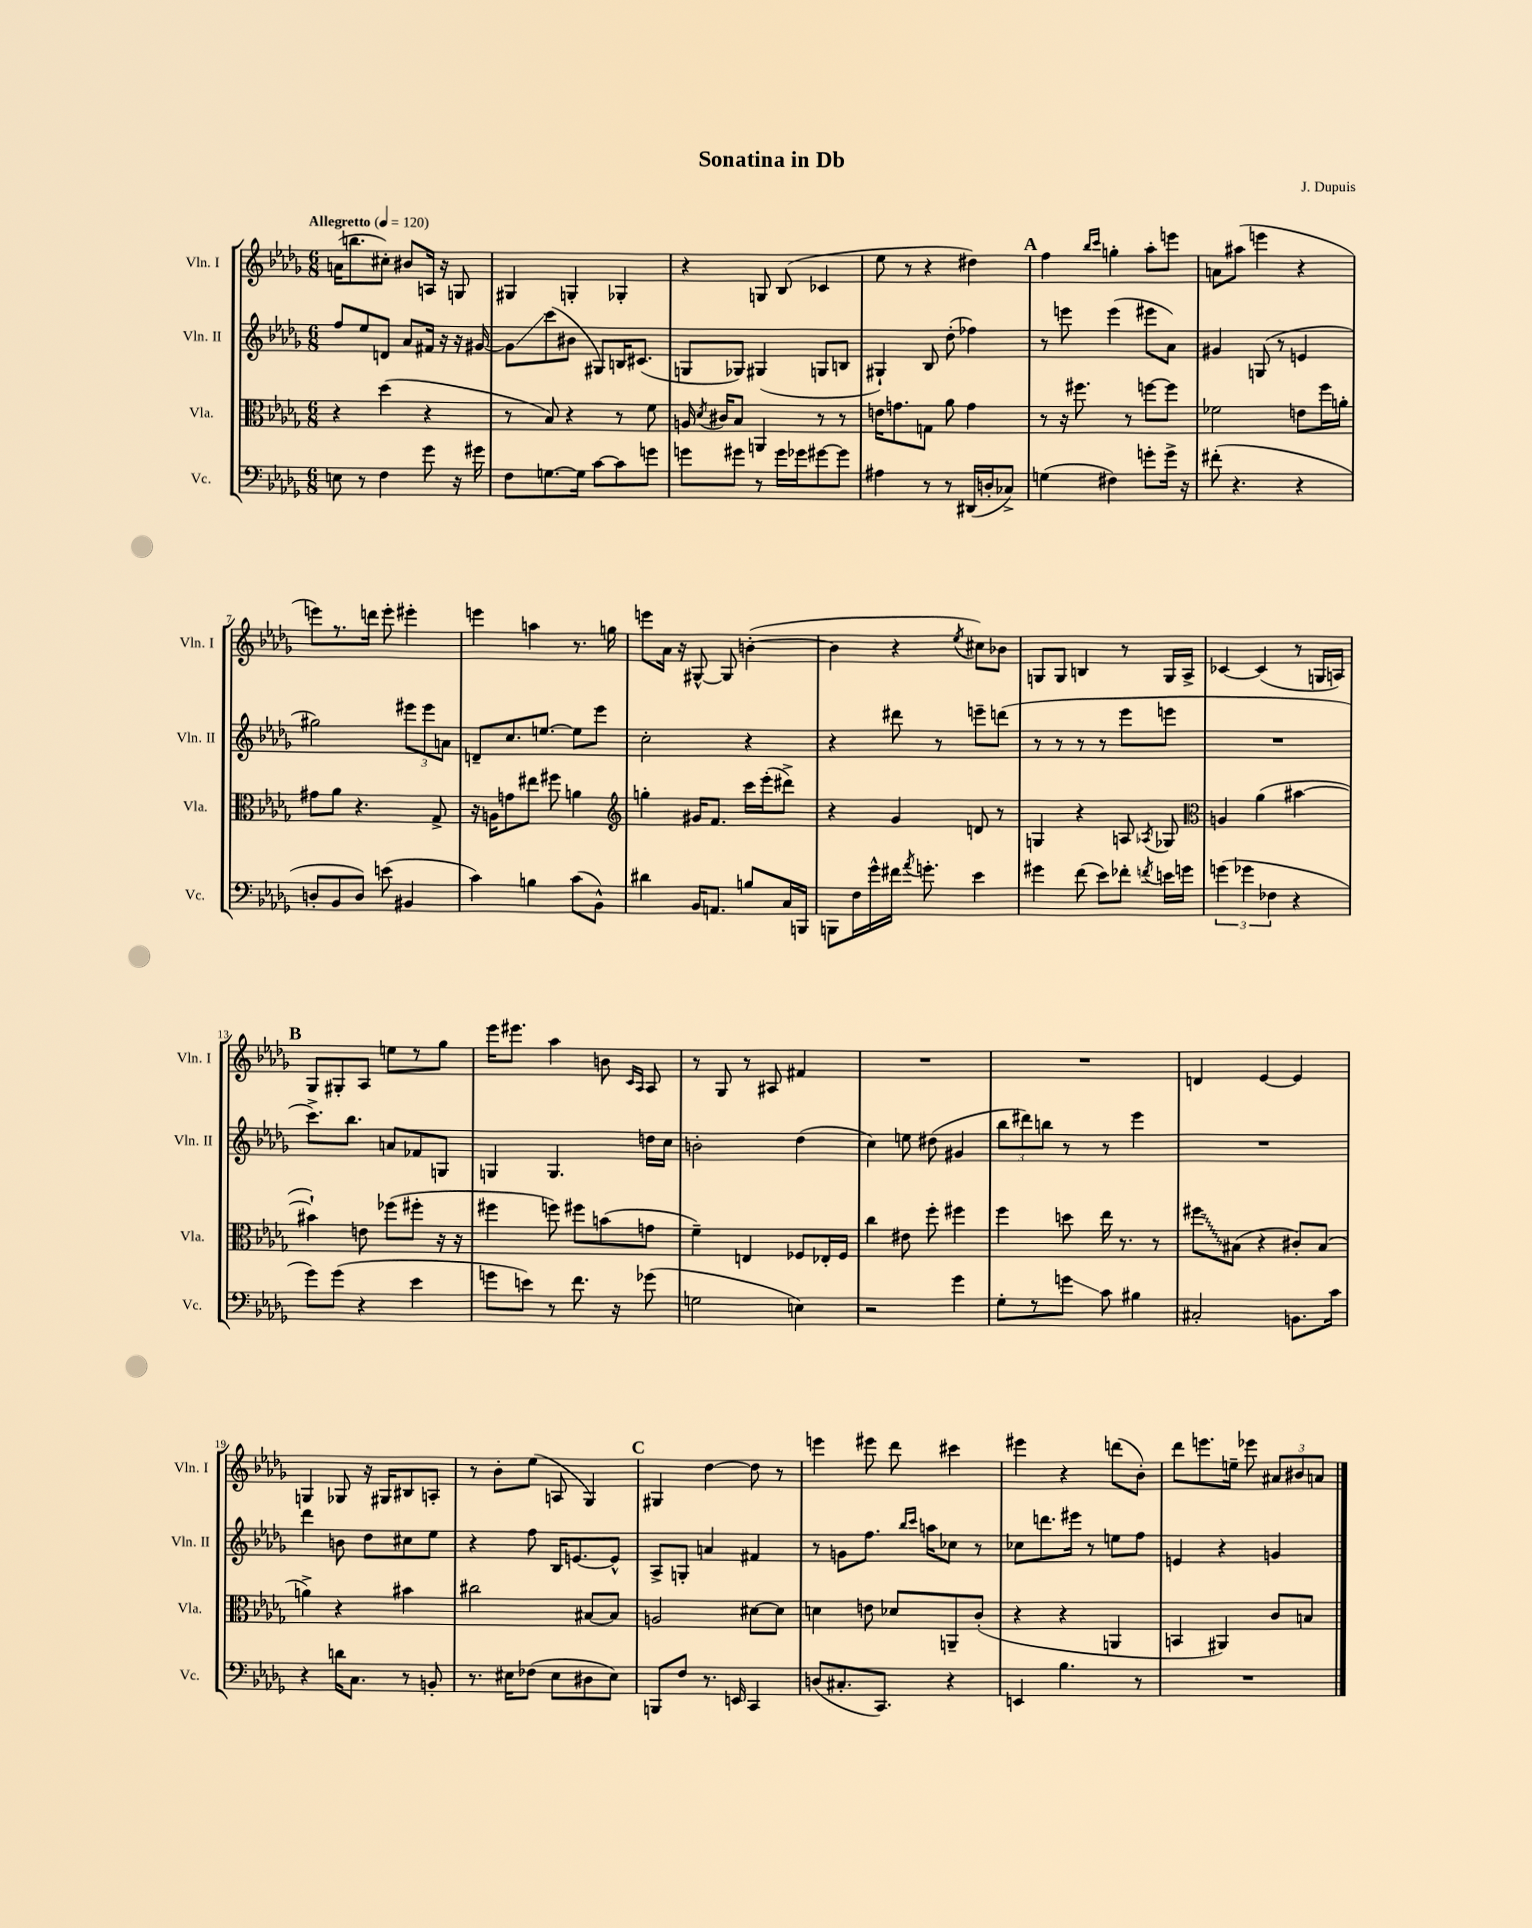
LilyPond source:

\header { title = "Sonatina in Db" composer = "J. Dupuis" }
<<
\new StaffGroup <<
\new Staff = "s0" \with { instrumentName = "Vln. I" shortInstrumentName = "Vln. I" } {
    \clef treble \key des \major \numericTimeSignature \time 6/8 \tempo "Allegretto" 4 = 120
    \autoBeamOff a'16[( b''8. cis''8]-.) bis'8[ a16] r16 g8 |
    gis4 g4-. ges4-. |
    r4 g8 bes8( ces'4 |
    ees''8 r8 r4 dis''4) |
    \mark \markup { \bold "A" } f''4 \grace { bes''16[ c'''16] } g''4-. aes''8[-. e'''8] |
    a'8[ ais''8]( e'''4 r4 |
    e'''8[) r8. d'''16] e'''8-. eis'''4-. |
    e'''4 a''4 r8. g''16 |
    e'''8[ aes'16] r16 gis8~-^ gis8 b'4~-.( |
    b'4 r4 \acciaccatura { ees''8 } cis''8[) bes'8] |
    g8[ g8] b4 r8 g16[ aes16]-> |
    ces'4~ ces'4( r8 g16[ a16]) |
    \mark \markup { \bold "B" } ges8[ gis8-. aes8] e''8[ r8 ges''8] |
    ees'''16[ eis'''8.] aes''4 b'8 \grace { c'16[ aes16] } aes8 |
    r8 ges8 r8 ais8 fis'4 |
    R2. |
    R2. |
    d'4 ees'4~ ees'4 |
    g4 ges8 r16 gis16[ bis8 a8]-. |
    r8 bes'8[-. ees''8]( a8 ges4) |
    \mark \markup { \bold "C" } gis4 des''4~ des''8 r8 |
    e'''4 eis'''8 des'''8 cis'''4 |
    eis'''4 r4 d'''8[( bes'8]-.) |
    des'''8[ e'''8. e''16]-- ees'''8 \tuplet 3/2 { ais'8[ bis'8 a'8] } \bar "|." |
}
\new Staff = "s1" \with { instrumentName = "Vln. II" shortInstrumentName = "Vln. II" } {
    \clef treble \key des \major \numericTimeSignature \time 6/8
    \autoBeamOff f''8[ ees''8 d'8] aes'8[ fis'16] r16 r16 gis'16~ |
    gis'8[\glissando c'''8( bis'8] gis8[) b16 cis'8.]( |
    g8[ ges8]) gis4( g8[ b8] |
    gis4-!) bes8 des''8-.( fes''4) |
    \mark \markup { \bold "A" } r8 e'''8 e'''4( eis'''8[ aes'8]) |
    gis'4 g8( r8 e'4 |
    gis''2) \tuplet 3/2 { eis'''8[ eis'''8 a'8] } |
    d'8[-- c''8. e''8.]~ e''8[ ees'''8] |
    c''2-. r4 |
    r4 dis'''8 r8 e'''8[-- d'''8]( |
    r8 r8 r8 r8 ees'''8[ e'''8] |
    R2. |
    \mark \markup { \bold "B" } c'''8.[->) bes''8.] a'8[ fes'8 g8] |
    g4 g4. d''16[ c''16] |
    b'2-. des''4( |
    c''4) e''8 dis''8( gis'4 |
    \tuplet 3/2 { bes''8[ dis'''8) b''8] } r8 r8 ees'''4 |
    R2. |
    des'''4 b'8 des''8[ cis''8 ees''8] |
    r4 f''8 bes16[ e'8.~ e'8]-^ |
    \mark \markup { \bold "C" } aes8[-> g8]-. a'4 fis'4 |
    r8 g'8[ f''8.] \grace { bes''16[ c'''16] } a''16[ ces''8] r8 |
    ces''8[ d'''8. eis'''16] r8 e''8[ f''8] |
    e'4 r4 g'4 \bar "|." |
}
\new Staff = "s2" \with { instrumentName = "Vla." shortInstrumentName = "Vla." } {
    \clef alto \key des \major \numericTimeSignature \time 6/8
    \autoBeamOff r4 des''4( r4 |
    r8 bes8) r4 r8 f'8 |
    a16 \acciaccatura { des'8 } cis'16[ bes8] a,4 r8 r8 |
    e'16[ g'8. g8] aes'8 g'4 |
    \mark \markup { \bold "A" } r8 r16 fis''8. r8 f''8[~ f''8] |
    fes'2 e'8[ f''16 a'16]-. |
    gis'8[ aes'8] r4. ges8-> |
    r16 a16[ g'8 eis''8] fis''8 a'4 |
    \clef treble g''4-. gis'16[ f'8.] c'''16[ ees'''16-.( dis'''8]->) |
    r4 ges'4 d'8 r8 |
    g4 r4 a8 \acciaccatura { aes8 } ges8 |
    \clef alto a4 aes'4( bis'4~ |
    \mark \markup { \bold "B" } bis'4-!) e'8 fes''8[( fis''8]-. r16 r16 |
    fis''4 f''8) fis''8[ b'8( g'8] |
    f'4--) e4 fes8[ ees16-. fes16] |
    c''4 eis'8 f''8-. fis''4 |
    f''4 d''8 ees''16 r8. r8 |
    \once \override Glissando.style = #'zigzag fis''8[\glissando bis8]( r4 cis'8[-.) bis8]( |
    a'4->) r4 bis'4 |
    cis''2 bis8[~ bis8] |
    \mark \markup { \bold "C" } a2 dis'8[~ dis'8] |
    d'4 e'8 des'8[ a,8-- c'8]-.( |
    r4 r4 a,4 |
    b,4 ais,4) c'8[ b8] \bar "|." |
}
\new Staff = "s3" \with { instrumentName = "Vc." shortInstrumentName = "Vc." } {
    \clef bass \key des \major \numericTimeSignature \time 6/8
    \autoBeamOff e8 r8 f4 ges'8 r16 gis'16 |
    f8[ g8.~ g16] c'8[~ c'8 g'8] |
    g'8[ gis'8] r8 gis'16[ ges'16 gis'8~ gis'8] |
    ais4 r8 r8 dis,16[( d16-. ces8]->) |
    \mark \markup { \bold "A" } g4( fis4) g'8[-. g'16]-> r16 |
    fis'8-.( r4. r4 |
    d8[-. bes,8 d8]) e'8( bis,4 |
    c'4) b4 c'8[( bes,8]-^) |
    dis'4 bes,16[ a,8.] b8[ c16 b,,16] |
    b,,8[ f16 ges'16-^ fis'16] \acciaccatura { aes'8 } g'8.-. ees'4 |
    gis'4 f'8( ees'8[) fes'8]-. \acciaccatura { f'8 } e'16[ g'16] |
    \tuplet 3/2 { g'4( ges'4 fes4 } r4 |
    \mark \markup { \bold "B" } ges'8[) ges'8]( r4 ees'4 |
    g'8[ e'8]) r8 f'8. r16 ges'8( |
    g2 e4) |
    r2 ges'4 |
    ges8[-. r8 g'8]\glissando c'8 bis4 |
    cis2-. b,8.[ c'16] |
    r4 d'16[ c8.] r8 b,8-. |
    r8. eis16[ fes8]( eis8[ dis8 eis8]) |
    \mark \markup { \bold "C" } b,,8[ f8] r8. e,16 c,4 |
    d8[( cis8.-. c,8.]) r4 |
    e,4 bes4. r8 |
    R2. \bar "|." |
}
>>
>>
